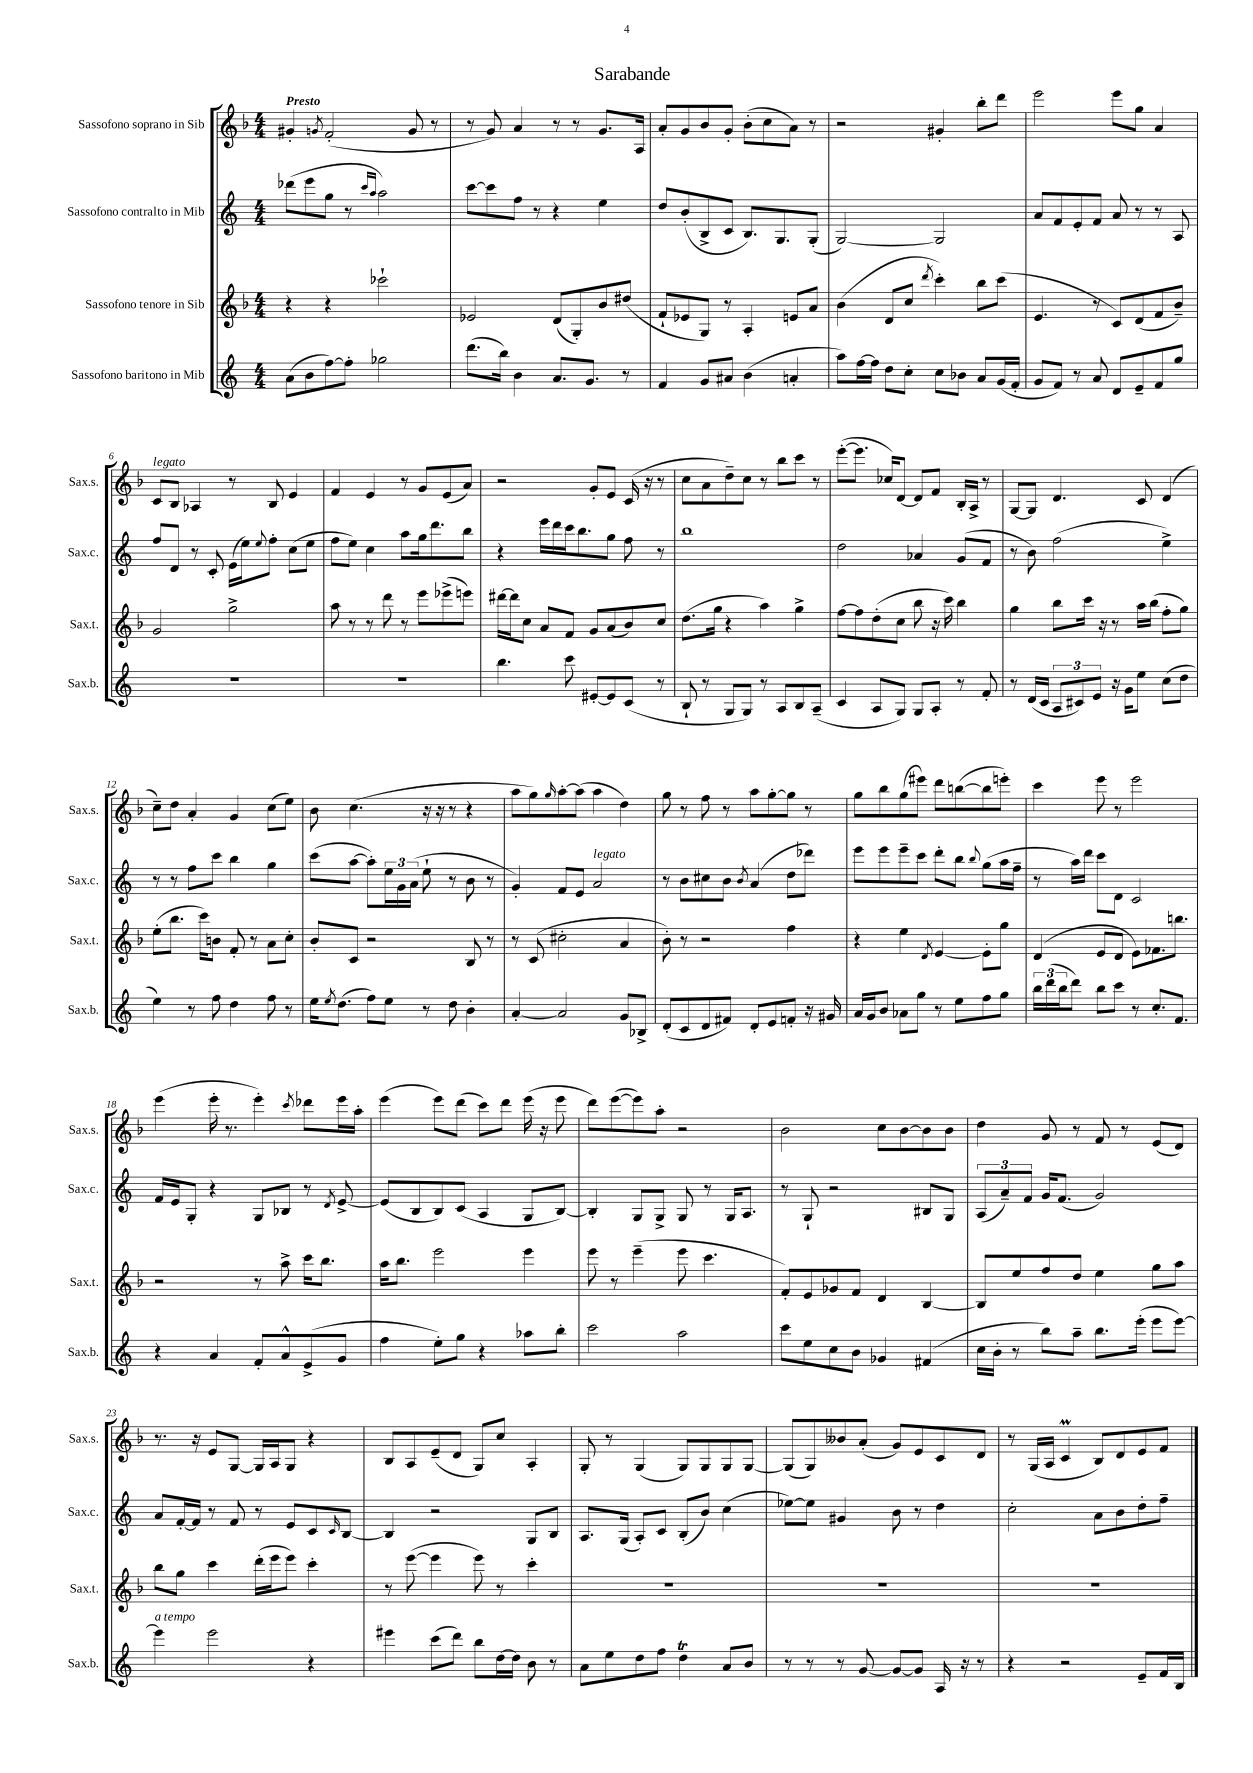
\header { title = "Sarabande" }
<<
\new StaffGroup <<
\new Staff = "s0" \with { instrumentName = "Sassofono soprano in Sib" shortInstrumentName = "Sax.s." } {
    \clef treble \key f \major \numericTimeSignature \time 4/4 \tempo "Presto"
    gis'4-. \acciaccatura { g'8 } f'2-.( g'8 r8 |
    r8 g'8) a'4 r8 r8 g'8. a16 |
    a'8-. g'8 bes'8 g'8-. bes'8-.( c''8 a'8) r8 |
    r2 gis'4-. bes''8-. d'''8 |
    e'''2 e'''8 g''8 a'4 |
    c'8^\markup { \italic "legato" } bes8 aes4 r8 bes8 e'4 |
    f'4 e'4 r8 g'8 e'8( a'8) |
    r2 g'8-. e'8 c'16( r16 r8 |
    c''8 a'8 d''8--) c''8 r8 bes''8 c'''8 r8 |
    e'''8~-.( e'''8. ces''16) d'8~ d'8 f'8 bes16-. a16-> r8 |
    g8~ g8 d'4. c'8 d'4( |
    c''8--) d''8 a'4-. g'4 c''8( e''8) |
    bes'8 c''4.( r16 r16 r8 r4 |
    a''8 g''8) \grace { g''16 } a''8~-. a''8( a''4 d''4) |
    g''8 r8 f''8 r8 a''8 g''8~-. g''8 r8 |
    g''8 bes''8 g''8( eis'''8) d'''8 b''8~( b''8 e'''8-.) |
    c'''4 e'''8 r8 e'''2 |
    e'''4( e'''16-. r8. e'''4-.) \acciaccatura { c'''8 } des'''8 e'''16 a''16-. |
    e'''4( e'''8) d'''8( c'''8) d'''8 e'''16( r16 e'''8 |
    d'''8) e'''8~( e'''8) a''8-. r2 |
    bes'2 c''8 bes'8~ bes'8 bes'8 |
    d''4 g'8 r8 f'8 r8 e'8( d'8) |
    r8. r16 e'8 g8~ g16 a16 g8 r4 |
    bes8 a8 e'8--( d'8 g8) c''8 a4-. |
    g8-. r8 g4( g8) g8 g8 g8~ |
    g8( g8) beses'8 a'8-.( g'8) e'8 c'8 d'8 |
    r8 g16( a16 c'4\prall bes8) d'8 e'8 f'8 \bar "|." |
}
\new Staff = "s1" \with { instrumentName = "Sassofono contralto in Mib" shortInstrumentName = "Sax.c." } {
    \clef treble \key c \major \numericTimeSignature \time 4/4
    des'''8( e'''8 g''8 r8 \grace { c'''16 a''16 } a''2) |
    c'''8~ c'''8 f''8 r8 r4 e''4 |
    d''8 b'8-.( b8-> c'8 b8.) g8. g8-.( |
    g2~) g2 |
    a'8 f'8 e'8-. f'8 a'8 r8 r8 a8 |
    f''8 d'8 r8 c'8-. e'16( e''16) \appoggiatura { e''8 } f''8-. c''8( e''8 |
    f''8 e''8) c''4 a''8 g''16 d'''8. b''8 |
    r4 e'''16 d'''16 c'''16 b''8. g''8 f''8 r8 |
    b''1 |
    d''2 aes'4 g'8( f'8 |
    r8 b'8) f''2( e''4->) |
    r8 r8 f''8 c'''8 b''4 g''4 |
    c'''8( a''8~ a''8-.) \tuplet 3/2 { e''16 g'16 a'16( } e''8-! r8 b'8 r8 |
    g'4-.) f'8 e'8 a'2^\markup { \italic "legato" } |
    r8 b'8 cis''8 b'8 \acciaccatura { b'8 } a'4( d''8 des'''8) |
    e'''8 e'''8 e'''8-- c'''8 d'''8-. b''8 \appoggiatura { b''8 } g''8( a''16 f''16-- |
    r8 a''16) d'''16 c'''8 d'8 c'2 |
    f'16 e'16 g8-. r4 g8 bes8 r8 \acciaccatura { d'8 } e'8~-> |
    e'8( b8 b8) c'8( a4 g8 b8~) |
    b4-. g8 g8-> g8 r8 g16 a8. |
    r8 g8-! r2 bis8 g8 |
    \tuplet 3/2 { a8( a'8--) f'8 } g'16 f'8.( g'2) |
    a'8 f'16~-. f'16 r8 f'8 r8 e'8 c'8 \grace { c'16 } b8~ |
    b4 r2 g8 b8 |
    a8. g16( a8-.) c'8 b8-.( b'8) c''4( |
    ees''8~) ees''8 gis'4 b'8 r8 d''4 |
    c''2-. a'8 b'8 d''8-. f''8-- \bar "|." |
}
\new Staff = "s2" \with { instrumentName = "Sassofono tenore in Sib" shortInstrumentName = "Sax.t." } {
    \clef treble \key f \major \numericTimeSignature \time 4/4
    r4 r4 ces'''2-! |
    ees'2 d'8( g8-.) bes'8 dis''8( |
    f'8-! ees'8 g8) r8 a4-. e'8 a'8 |
    bes'4( d'8 c''8 \acciaccatura { d'''8 } c'''4-.) bes''8 c'''8( |
    e'4. r8 c'8) d'8( f'8 bes'8--) |
    g'2 g''2-> |
    a''8 r8 r8 d'''8 r8 e'''8 ees'''8->( e'''8) |
    dis'''16~ dis'''16 c''8 a'8 f'8 g'8 a'8( bes'8) c''8 |
    d''8.( g''16 r4 a''4) g''4-> |
    f''8~ f''8 d''8-.( c''8 bes''8 r16 c'''16) bes''4 |
    g''4 bes''8 c'''16 r16 r8 a''16 bes''16( f''8-. g''8) |
    e''8-.( bes''8. c'''16) b'8 f'8-. r8 a'8 c''8-. |
    bes'8-. c'8 r2 bes8 r8 |
    r8 c'8( cis''2-. a'4 |
    bes'8-.) r8 r2 f''4 |
    r4 e''4 \acciaccatura { d'8 } e'4~ e'8-. g''8 |
    d'4( e'8 d'8 e'8) fes'8. b''8. |
    r2 r8 a''8-> c'''16 bes''8. |
    a''16 bes''8. e'''2 e'''4 |
    e'''8 r8 e'''4--( e'''8 c'''4. |
    f'8-.) e'8 ges'8 f'8 d'4 bes4~ |
    bes8 e''8 f''8 d''8 e''4 g''8 a''8 |
    bes''8 g''8 c'''4 d'''16-.( e'''16 e'''8) c'''4-. |
    r8 e'''8~( e'''4 e'''8) r8 c'''4-. |
    R1 |
    R1 |
    R1 \bar "|." |
}
\new Staff = "s3" \with { instrumentName = "Sassofono baritono in Mib" shortInstrumentName = "Sax.b." } {
    \clef treble \key c \major \numericTimeSignature \time 4/4
    a'8( b'8 f''8~) f''8-. ges''2 |
    d'''8.( b''16) b'4 a'8. g'8. r8 |
    f'4 g'8 ais'8 b'4( a'4-. |
    a''8) f''16~ f''16 d''8 c''8-. c''8 bes'8 a'8 g'16( f'16-. |
    g'8 f'8) r8 a'8 d'8 e'8-- f'8 g''8 |
    R1 |
    R1 |
    b''4. c'''8 eis'8~-. eis'8 c'8( r8 |
    b8-! r8 g8 g8) r8 a8 b8 a8--( |
    c'4 a8 g8) g8 a8-. r8 f'8-. |
    r8 d'16( c'16 \tuplet 3/2 { a8 cis'8) e'8 } r16 g'16 e''8 c''8( d''8 |
    e''4) r8 f''8 d''4 f''8 r8 |
    e''16 \acciaccatura { e''8 } d''8.( f''8) e''8 r8 d''8 b'4-. |
    a'4~-. a'2 g'8 bes8-> |
    d'8-.( c'8 d'8 fis'8) d'8-. e'8 f'8-. r16 gis'16 |
    a'16 g'16 b'8 aes'8 g''8 r8 e''8 f''8 g''8 |
    \tuplet 3/2 { b''16 d'''16( b''16 } d'''8) b''8 c'''8 r8 c''8.-. f'8. |
    r4 a'4 f'8-. a'8-^ e'8->( g'8 |
    f''4 e''8-.) g''8 r4 aes''8 b''8-. |
    c'''2 a''2 |
    c'''8 e''8 c''8 b'8 ges'4 fis'4( |
    c''16 b'16-. r8 b''8) a''8-- b''8. e'''16-.( e'''8 e'''8~) |
    e'''4^\markup { \italic "a tempo" } e'''2 r4 |
    eis'''4 c'''8( d'''8) b''8 d''16~ d''16 b'8 r8 |
    a'8 e''8 d''8 f''8 d''4\trill a'8 b'8 |
    r8 r8 r8 g'8~ g'8~ g'8 a16 r16 r8 |
    r4 r2 e'8-- f'16 b16 \bar "|." |
}
>>
>>
